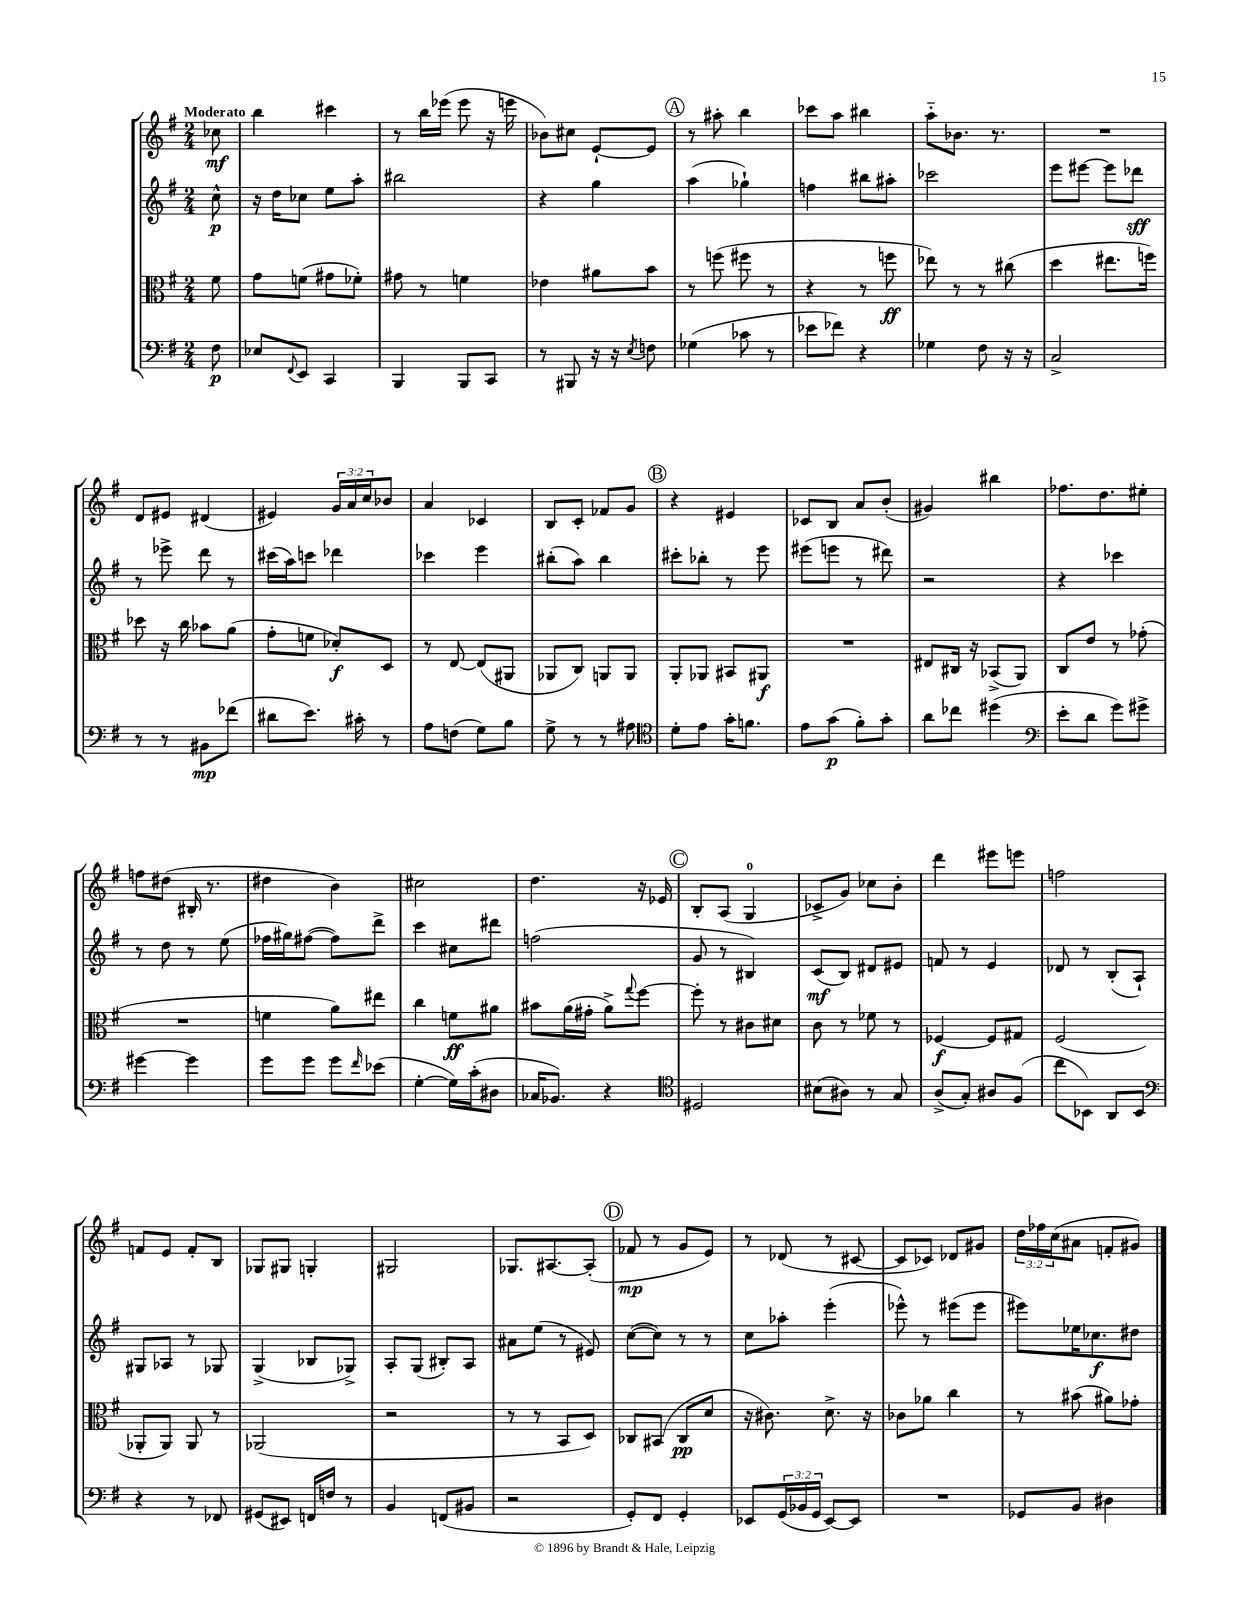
<<
\new StaffGroup <<
\new Staff = "s0" {
    \clef treble \key g \major \numericTimeSignature \time 2/4 \override Staff.TupletNumber.text = #tuplet-number::calc-fraction-text \partial 8 \tempo "Moderato"
    ces''8\mf |
    b''4 cis'''4 |
    r8 b''16 ees'''16( ees'''8 r16 e'''16 |
    bes'8) cis''8 e'8~-! e'8 |
    \mark \markup { \circle "A" } r8 ais''8-. b''4 |
    ces'''8 a''8 bis''4 |
    a''8-_ bes'8. r8. |
    R2 |
    d'8 eis'8 dis'4( |
    eis'4) \tuplet 3/2 { g'16 a'16 c''16 } bes'8 |
    a'4 ces'4 |
    b8 c'8-. fes'8 g'8 |
    \mark \markup { \circle "B" } r4 eis'4 |
    ces'8 b8 a'8 b'8-.( |
    gis'4) bis''4 |
    fes''8. d''8. eis''8-. |
    f''8 dis''8( bis16-. r8. |
    dis''4 b'4) |
    cis''2 |
    d''4. r16 ees'16 |
    \mark \markup { \circle "C" } b8-. a8( g4-0 |
    ces'8-> g'8) ces''8 b'8-. |
    d'''4 eis'''8 e'''8 |
    f''2 |
    f'8 e'8 f'8-. b8 |
    ges8 gis8 g4-. |
    gis2 |
    ges8. ais8.~ ais8-.( |
    \mark \markup { \circle "D" } fes'8\mp r8 g'8 e'8) |
    r8 des'8( r8 cis'8~ |
    cis'8 ces'8) des'8 gis'8 |
    \tuplet 3/2 { d''16 fes''16 c''16( } ais'8 f'8-. gis'8) \bar "|." |
}
\new Staff = "s1" {
    \clef treble \key g \major \numericTimeSignature \time 2/4 \partial 8
    c''8-^\p |
    r16 d''16 ces''8 e''8 a''8-. |
    bis''2 |
    r4 g''4 |
    \mark \markup { \circle "A" } a''4( ges''4-!) |
    f''4 bis''8 ais''8-. |
    ces'''2 |
    e'''8 eis'''8~ eis'''8 des'''8\sff |
    r8 ees'''8-> d'''8 r8 |
    cis'''16( a''16) c'''8 des'''4 |
    ces'''4 e'''4 |
    bis''8-.( a''8) bis''4 |
    \mark \markup { \circle "B" } cis'''8-. bes''8-. r8 e'''8 |
    eis'''8( e'''8 r8 dis'''8) |
    r2 |
    r4 ces'''4 |
    r8 d''8 r8 e''8( |
    fes''16 gis''16) fis''8~( fis''8) d'''8-> |
    c'''4 cis''8 dis'''8 |
    f''2( |
    \mark \markup { \circle "C" } g'8 r8 bis4) |
    c'8\mf( b8) dis'8 eis'8 |
    f'8 r8 e'4 |
    des'8 r8 b8-.( a8-!) |
    gis8 aes8 r8 ges8 |
    g4->( bes8 ges8->) |
    a8-. g8( bis8-.) a8 |
    ais'8 e''8( r8 eis'8) |
    \mark \markup { \circle "D" } c''8~( c''8) r8 r8 |
    c''8 aes''8-. e'''4-.( |
    ees'''8-^) r8 eis'''8( eis'''8 |
    eis'''8) ees''16 ces''8.\f dis''8 \bar "|." |
}
\new Staff = "s2" {
    \clef alto \key g \major \numericTimeSignature \time 2/4 \partial 8
    fis'8 |
    g'8 f'8( gis'8 fes'8-.) |
    gis'8 r8 f'4 |
    ees'4 ais'8 b'8 |
    \mark \markup { \circle "A" } r8 f''8( fis''8 r8 |
    r4 r8 f''8\ff |
    ees''8) r8 r8 cis''8( |
    d''4 eis''8. f''16) |
    des''8 r16 c''16 bes'8 a'8( |
    g'8-. f'8 des'8-.\f) d8 |
    r8 e8~ e8( ais,8 |
    aes,8 c8) a,8 a,8 |
    \mark \markup { \circle "B" } a,8-. aes,8 bis,8 ais,8\f |
    R2 |
    eis8 cis16 r16 bes,8->( a,8) |
    c8 e'8 r8 ges'8-.( |
    R2 |
    f'4 a'8) eis''8 |
    c''4 f'8\ff ais'8 |
    bis'8 a'16( gis'16-. a'8->) \appoggiatura { g''8 } fis''8~ |
    \mark \markup { \circle "C" } fis''8-. r8 cis'8 dis'8 |
    c'8 r8 fes'8 r8 |
    fes4~\f fes8 gis8 |
    fis2( |
    aes,8-. aes,8) aes,8 r8 |
    aes,2( |
    r2 |
    r8 r8 b,8 d8) |
    \mark \markup { \circle "D" } ces8 bis,8( ces8\pp d'8 |
    r16 cis'8.) d'8.-> r16 |
    ces'8 aes'8 c''4 |
    r8 bis'8( ais'8) ges'8-. \bar "|." |
}
\new Staff = "s3" {
    \clef bass \key g \major \numericTimeSignature \time 2/4 \override Staff.TupletNumber.text = #tuplet-number::calc-fraction-text \partial 8
    fis8\p |
    ees8 \appoggiatura { fis,8 } e,8 c,4 |
    b,,4 b,,8 c,8 |
    r8 bis,,8 r16 r16 \acciaccatura { e8 } f8 |
    \mark \markup { \circle "A" } ges4( ces'8 r8 |
    ees'8 fes'8) r4 |
    ges4 fis8 r16 r16 |
    c2-> |
    r8 r8 bis,8\mp fes'8( |
    dis'8 e'8.) cis'16-. r8 |
    a8 f8( g8) b8 |
    g8-> r8 r8 ais8 |
    \mark \markup { \circle "B" } \clef tenor d'8-. e'8 g'16-. f'8. |
    e'8 g'8\p( fis'8-.) g'8-. |
    a'8 ces''8 dis''4( |
    \clef bass e'8-. d'8 g'8) gis'8-> |
    gis'4~ gis'4 |
    g'8 g'8 g'8 \grace { fis'16 } ees'8( |
    g4~-. g16) c'16-.( dis8 |
    ces16 bes,8.) r4 |
    \mark \markup { \circle "C" } \clef tenor dis2 |
    bis8( ais8) r8 g8 |
    a8->( g8-.) ais8 fis8( |
    c''8 bes,8) a,8 bes,8 |
    \clef bass r4 r8 fes,8 |
    gis,8( eis,8) f,16 f16 r8 |
    b,4 f,8( bis,8 |
    r2 |
    \mark \markup { \circle "D" } g,8-.) fis,8 g,4-. |
    ees,8 \tuplet 3/2 { g,16( bes,16 g,16 } ees,8~) ees,8 |
    R2 |
    ges,8 b,8 dis4 \bar "|." |
}
>>
>>
\layout { \context { \Score \remove "Bar_number_engraver" } }
